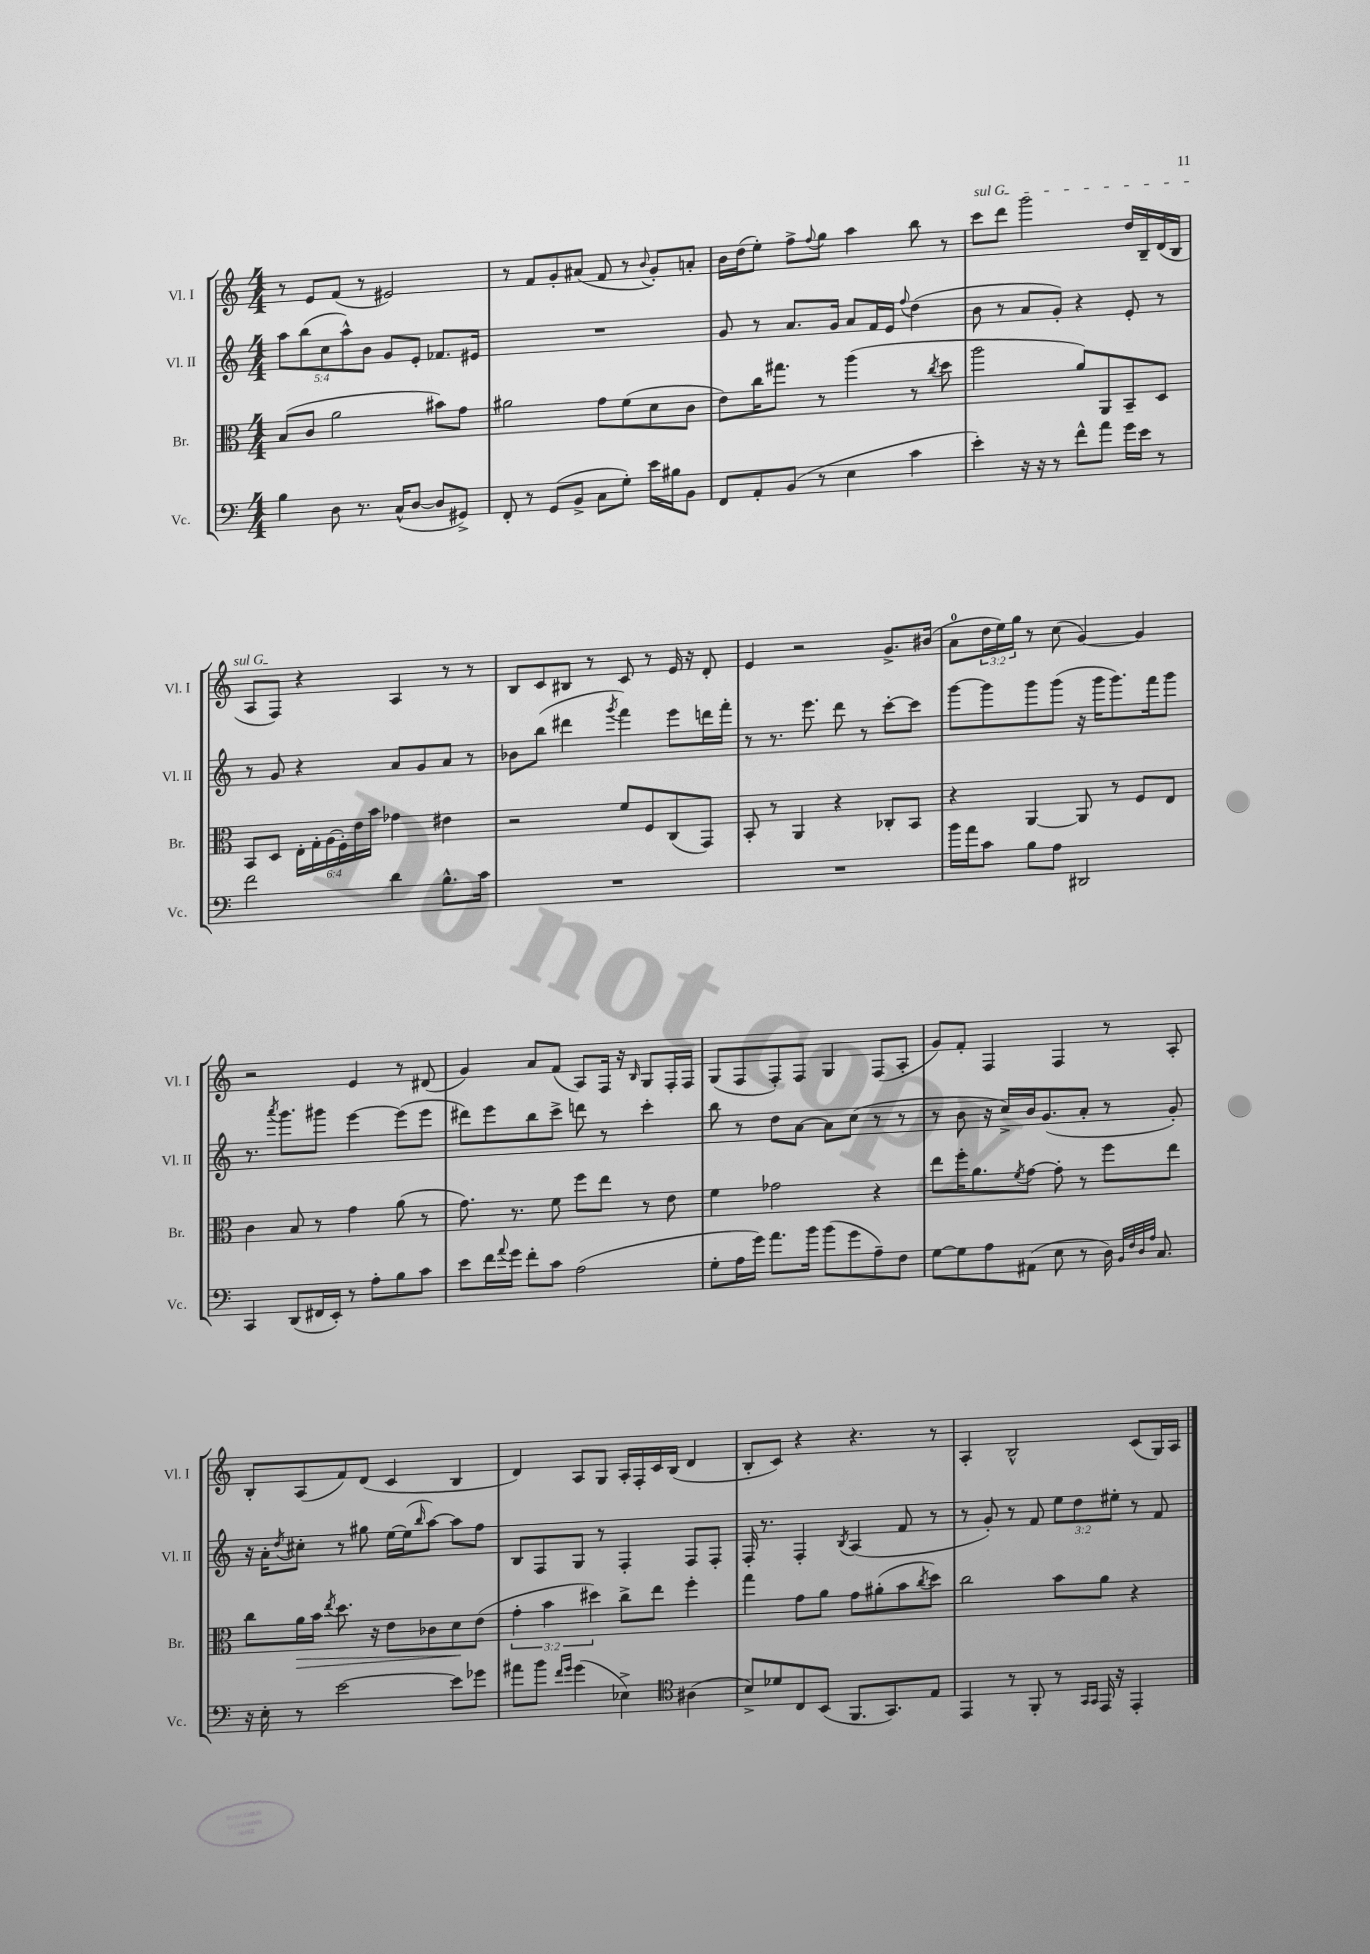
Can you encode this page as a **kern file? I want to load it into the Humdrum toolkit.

**kern	**kern	**dynam	**kern	**kern
*part4	*part3	*part3	*part2	*part1
*staff4	*staff3	*staff3	*staff2	*staff1
*I"Vc.	*I"Br.	*	*I"Vl. II	*I"Vl. I
*I'Vc.	*I'Br.	*	*I'Vl. II	*I'Vl. I
*clefF4	*clefC3	*	*clefG2	*clefG2
*k[]	*k[]	*	*k[]	*k[]
*M4/4	*M4/4	*	*M4/4	*M4/4
=1	=1	=1	=1	=1
4B\	(8B/L	.	10aa\L	8r
.	.	.	(10bb\	.
.	8c/J	.	.	8e/L
.	.	.	10cc\	.
8D\	2a\	.	.	(8f/J
.	.	.	10aa^^\)	.
8.r	.	.	.	8r
.	.	.	10b\J	.
.	.	.	8g/L	2e#X/)
(16C^^/KL	.	.	.	.
[8D/J	.	.	8e'/J	.
8D/L]	8b#X\L)	.	8.f-X/L	.
8GG#X^/J)	8g\J	.	.	.
.	.	.	16e#X/Jk	.
=2	=2	=2	=2	=2
8FF'/	2a#X\	.	1r	8r
8r	.	.	.	8f/L
(8GG/L	.	.	.	8g'/
8BB^/J	.	.	.	(8a#X/J
8C\L	8g\L	.	.	8f/
8G'\J)	(8f\	.	.	8r
.	.	.	.	8qqb/
16e\LL	8d\	.	.	8g'/L)
16B#X\J	.	.	.	.
8BB\J	8c\J	.	.	8an'/J
=3	=3	=3	=3	=3
8FF/L	8e\L)	.	8g/	16b\LL
.	.	.	.	(16dd\J
8AA'/	16cc\K	.	8r	8ee'\J)
.	8.gg#X\J	.	.	.
(8BB/J	.	.	8.a/L	8ff^\L
.	.	.	.	8qqff/
8r	8r	.	.	8gg\J
.	.	.	16g/Jk	.
4E\	(4aa\	.	8a/L	4aa\
.	.	.	16f/L	.
.	.	.	16e/JJ	.
.	.	.	8qqff/	.
4c\	8r	.	(4dd\	8bb\
.	8qcc/	.	.	.
.	8dd\	.	.	8r
=4	=4	=4	=4	=4
!	!	!	!	!LO:TX:a:i:t=sul G
4e'\)	2aa\	.	8b\	8ccc\L
.	.	.	8r	8ddd\J
16r	.	.	8a/L	2ggg\
16r	.	.	.	.
8r	.	.	8g'/J)	.
8f^^\L	8a/L)	.	4r	.
8a\J	8AA/	.	.	.
16g\LL	8BB~/	.	8e'/	16dd/LL
16e\JJ	.	.	.	16B~/
8r	8D/J	.	8r	(16d/
.	.	.	.	16B/JJ
!!LO:LB:g=z
=5	=5	=5	=5	=5
2f\	8BB/L	.	8r	8A/L
.	8D/J	.	8g/	8F/J)
.	24E'\LL	.	4r	4r
.	24G'\	.	.	.
.	(24A\	.	.	.
.	24F'\)	.	.	.
.	24e\	.	.	.
.	24b\JJ	.	.	.
4d\	4g-X\	.	8a/L	4A/
.	.	.	8g/	.
8.B^^\L	4e#X\	.	8a/J	8r
.	.	.	8r	8r
16c\Jk	.	.	.	.
=6	=6	=6	=6	=6
1r	2r	.	8b-X\L	8B/L
.	.	.	(8bb\J	8c/
.	.	.	4ddd#X\	8B#X/J
.	.	.	.	8r
.	.	.	8qggg/	.
.	8f/L	.	4fff\)	8c/
.	8F/	.	.	8r
.	(8C/	.	8eee\L	16e/
.	.	.	.	16r
.	8GG/J)	.	16dddn\L	8d'/
.	.	.	16fff'\JJ	.
=7	=7	=7	=7	=7
1r	8BB'/	.	8r	4e/
.	8r	.	8.r	.
.	4AA/	.	.	2r
.	.	.	8.eee\	.
.	4r	.	8ddd\	.
.	.	.	8r	.
.	8C-X'/L	.	[8ccc'\L	8.g^/L
.	8BB/J	.	8ccc\J]	.
.	.	.	.	(16b#X/Jk
=8	=8	=8	=8	=8
16b\LL	4r	.	[8ggg\L	8a\L
16a\J	.	.	.	.
8c\J	.	.	8ggg\]	24dd\L
.	.	.	.	24ee\)
.	.	.	.	24gg\JJ
8B\L	[4AA/	.	8ggg\	8r
8A\J	.	.	(8ggg\J	(8cc\
2DD#X/	8AA/]	.	16r	[4g/)
.	.	.	16ggg\KL	.
.	8r	.	8.ggg\)	.
.	8F/L	.	.	4g/]
.	.	.	16fff\k	.
.	8E/J	.	8ggg\J	.
!!LO:LB:g=z
=9	=9	=9	=9	=9
4CC/	4c\	.	8.r	2r
.	.	.	8qaaa/	.
.	.	.	8.ggg\L	.
(8DD/L	8B/	.	.	.
16FF#X/L	8r	.	8ggg#X\J	.
16EE'/JJ)	.	.	.	.
8r	4g\	.	[4eee\	4e/
8A'\L	.	.	.	.
8B\	(8a\	.	(8eee\L]	8r
8c\J	8r	.	8eee\J	(8d#X/
=10	=10	=10	=10	=10
8e\L	8.g\)	.	8ddd#X\L)	4g/)
16f\L	.	.	8eee\	.
8qqa/	.	.	.	.
16g\JJ	8.r	.	.	.
8f'\L	.	.	8bb\	8a/L
8c\J	8f\	.	8ccc^\J	(8f/J
(2A\	8ff\L	.	8dddn\	8A/L)
.	8ee\J	.	8r	16F/Jk
.	.	.	.	16r
.	.	.	.	16qqB/
.	8r	.	4ccc'\	8G/L
.	8e\	.	.	16F'/L
.	.	.	.	16F/JJ
=11	=11	=11	=11	=11
8G'\L	4f\	.	8bb\	(8G/L
16A\L	.	.	8r	8F/
16g\JJ)	.	.	.	.
8.a\L	2g-X\	.	8dd\L	8F'/)
.	.	.	[8a\J	8F/J
16b\Jk	.	.	.	.
(8b\L	.	.	8a\L]	4G/
8g\	.	.	(8cc\J	.
8A~\)	4r	.	8r	(8F/L
8F\J	.	.	8r	8A'/J
=12	=12	=12	=12	=12
[8G\L	8ee\L	.	8r	8g/L)
8G\]	16ff'\K	.	8b\	8f'/J
.	8.a\	.	.	.
8A\	.	.	16r	4F/
.	.	.	16cc^/LL)	.
.	8qf/	.	.	.
(8AA#X\J	[8g\J	.	16b/J	.
.	.	.	(8.g/	.
8E\	8g'\]	.	.	4F/
8r	8r	.	8a'/J	.
16D\)	8ff\L	.	8r	8r
32qqBB/LLL	.	.	.	.
32qqF/	.	.	.	.
32qqD/	.	.	.	.
32qqA/JJJ	.	.	.	.
8.C/	.	.	.	.
.	8ee\J	.	8g'/)	8A'/
!!LO:LB:g=z
=13	=13	=13	=13	=13
16r	8cc\L	.	16r	8B'/L
16E'\	.	.	16a'\KL	.
.	.	.	8qdd/	.
!	!	!LO:HP:b	!	!
8r	16a\L	>	8cc#X'\J	(8A/
.	16b\JJ	.	.	.
.	8qee/	.	.	.
[2e\	8.dd\	.	8r	8f/)
.	.	.	8gg#X\	(8d/J
.	16r	.	.	.
.	8e\L	.	[16ee\LL	4c/
.	.	.	(16ee\J]	.
.	.	.	16qqbb/	.
.	8c-X\	.	[8aa\J)	.
8e\L]	8d\	.	8aa\L]	4B/
8g-X\J	(8e\J	]	8ff\J	.
=14	=14	=14	=14	=14
8a#X\L	6g'\	.	8B/L	4d/)
8b\J	.	.	8F/	.
.	6b\	.	.	.
16qqf/LL	.	.	.	.
16qqg/JJ	.	.	.	.
(4g\	.	.	8G/J	8A/L
.	6dd#X\)	.	.	.
.	.	.	8r	8G/J
4E-X^\)	8cc^\L	.	4F'/	16A'/LL
.	.	.	.	16F'/
.	8ee\J	.	.	16c/
.	.	.	.	(16B/JJ
*clefC4	*	*	*	*
(4A#X\	4ff'\	.	8F/L	4d/
.	.	.	8F'/J	.
=15	=15	=15	=15	=15
8B^/L)	4gg\	.	16F'/	8B'/L
.	.	.	8.r	.
8d-X/	.	.	.	8c/J)
8C/	8g\L	.	4F'/	4r
(8BB/J	8a\J	.	.	.
.	.	.	8qB/	.
8.FF/L	8g\L	.	(4A/	4.r
.	(8a#X'\	.	.	.
8.GG/)	.	.	.	.
.	8b\	.	8f/	.
.	8qcc/	.	.	.
8E/J	8dd\J)	.	8r	8r
=16	=16	=16	=16	=16
4EE/	2cc\	.	8r	4A'/
.	.	.	8g'/)	.
8r	.	.	8r	2B^^/
8FF'/	.	.	8f/	.
8r	8b\L	.	12ee\L	.
.	.	.	12dd\	.
16qqGG/LL	.	.	.	.
16qqGG/JJ	.	.	.	.
16EE/	8a\J	.	.	.
.	.	.	12ee#X'\J	.
16r	.	.	.	.
4EE'/	4r	.	8r	(8c/L
.	.	.	8f/	16G/L)
.	.	.	.	16A/JJ
==	==	==	==	==
*-	*-	*-	*-	*-
